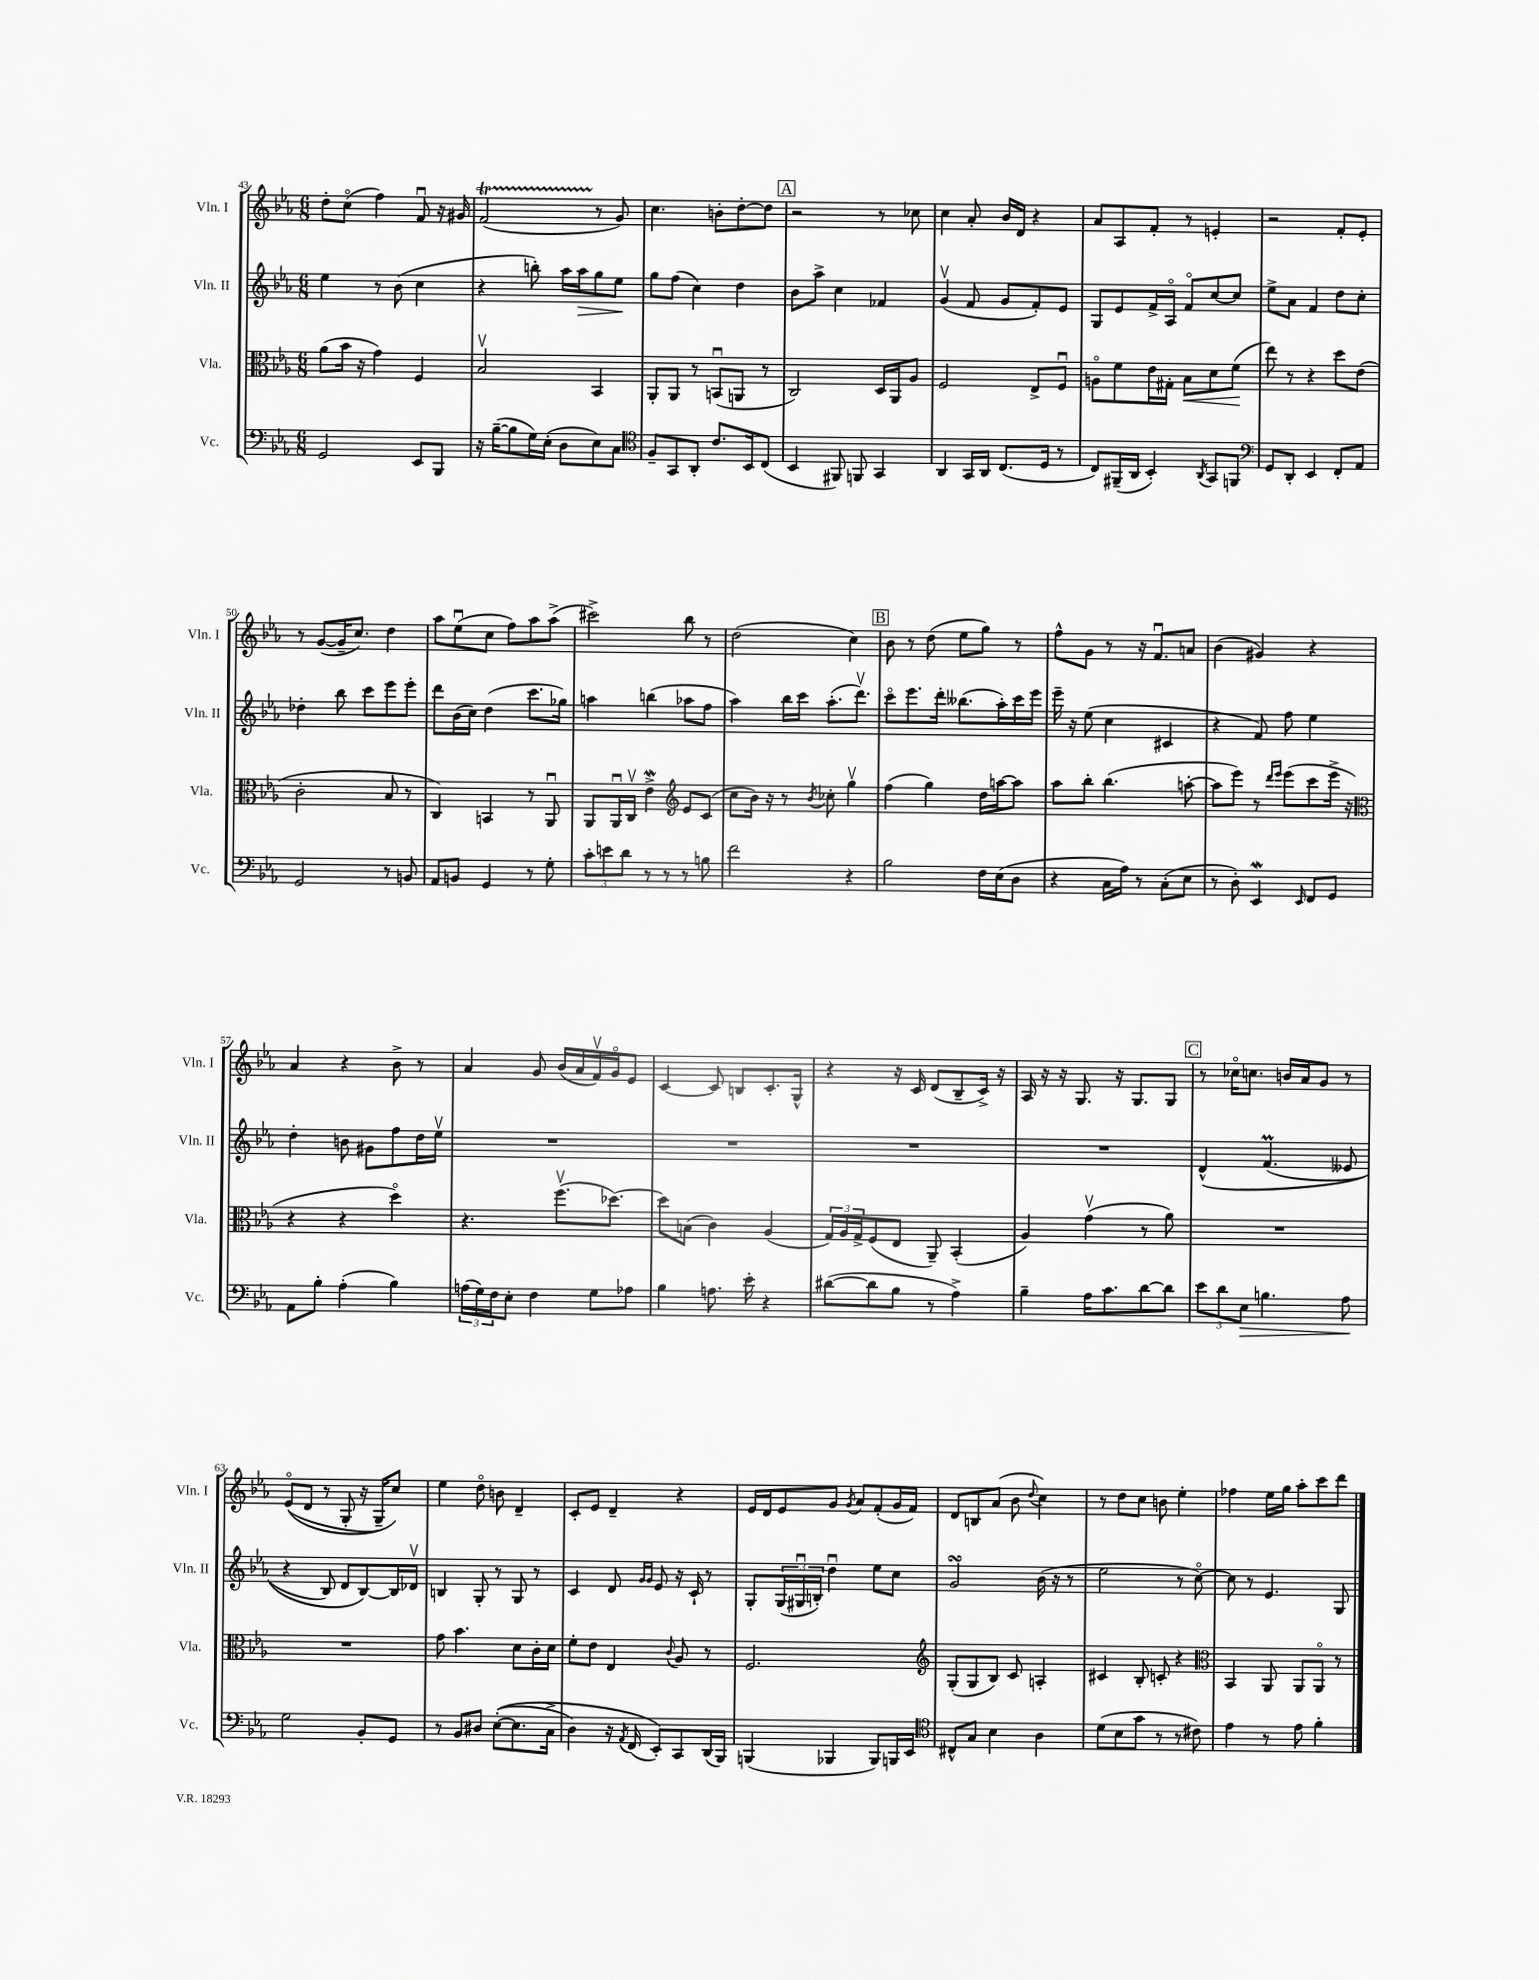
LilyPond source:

<<
\new StaffGroup <<
\new Staff = "s0" \with { instrumentName = "Vln. I" shortInstrumentName = "Vln. I" } {
    \clef treble \key ees \major \numericTimeSignature \time 6/8
    d''8-. c''8\flageolet( f''4) f'8\downbow r16 gis'16 |
    f'2\startTrillSpan( r8\stopTrillSpan g'8) |
    c''4. b'8-. d''8~-. d''8 |
    \mark \markup { \box "A" } r2 r8 ces''8 |
    c''4 aes'8-. bes'16 d'16 r4 |
    aes'8 aes8 f'8-. r8 e'4-. |
    r2 f'8-. ees'8-. |
    r8 g'8~( g'16-- c''8.) d''4 |
    aes''8 ees''8\downbow( c''8 f''8) aes''8 aes''8->( |
    cis'''2->) bes''8 r8 |
    d''2( c''4) |
    \mark \markup { \box "B" } bes'8 r8 d''8( ees''8 g''8) r8 |
    f''8-^ g'8 r8 r16 f'8.\downbow a'8 |
    bes'4( gis'4) r4 |
    aes'4 r4 bes'8-> r8 |
    aes'4 g'8 bes'16( aes'16 f'16\upbow) g'16\flageolet ees'8 |
    c'4~ c'8 b8 c'8.-. g16-^ |
    r4 r16 c'16 d'8( bes8-- c'16->) r16 |
    aes16 r16 r16 g8. r16 g8. g8 |
    \mark \markup { \box "C" } r8 ces''16\flageolet c''8. b'16 aes'16 g'8 r8 |
    ees'8\flageolet(\( d'8 r8 g8-. r16 g16--) c''8\) |
    ees''4 d''8\flageolet b'8 d'4-- |
    c'8-. ees'8 d'4-- r4 |
    ees'16 d'16 ees'8 g'8 \acciaccatura { g'8 } aes'8 f'8-.( g'16 f'16) |
    d'8 b8 aes'8( bes'8 \appoggiatura { d''8 } c''4) |
    r8 d''8 c''8 b'8 ees''4-. |
    fes''4 ees''16 g''16 aes''8-. c'''8 d'''8 \bar "|." |
}
\new Staff = "s1" \with { instrumentName = "Vln. II" shortInstrumentName = "Vln. II" } {
    \clef treble \key ees \major \numericTimeSignature \time 6/8
    ees''4 r8 bes'8( c''4 |
    r4 b''8-.) aes''16 aes''16\> g''8 ees''8\! |
    g''8 f''8( c''4) d''4 |
    \mark \markup { \box "A" } bes'8 aes''8-> c''4 fes'4 |
    g'4\upbow( f'8 g'8 f'8-.) ees'8 |
    g8 ees'8 f'16-> aes16\flageolet f'8\flageolet c''8~ c''8 |
    ees''8-> aes'8 f'4 d''8 c''8-. |
    des''4-. bes''8 c'''8 ees'''8 ees'''8-. |
    d'''8 bes'16( c''16) d''4( c'''8. ges''16) |
    a''4 b''4( aes''8 f''8 |
    aes''4) bes''16 c'''16 aes''8.-.( d'''8.\upbow) |
    \mark \markup { \box "B" } c'''8\flageolet ees'''8. d'''16-. beses''8.( aes''16-.) c'''16 ees'''16 |
    ees'''16-- r16 ees''8( c''4 cis'4 |
    r4 f'8) f''8 ees''4 |
    d''4-. b'8 gis'8 f''8 d''16 ees''16\upbow |
    R2. |
    R2. |
    R2. |
    R2. |
    \mark \markup { \box "C" } d'4-^\( f'4.\prall( eeses'8 |
    r4 bes8) d'8 bes8~\) bes16 des'16\upbow |
    b4 g8-. r8 g8 r8 |
    c'4 d'8 \grace { g'16 g'16 } ees'8 r16 c'16-! r8 |
    g8-. \tuplet 3/2 { g16( gis16\downbow b16-.) } d''4\downbow ees''8 c''8 |
    g'2\turn bes'16( r16 r8 |
    ees''2 r8 c''8~\flageolet) |
    c''8 r8 ees'4. g8 \bar "|." |
}
\new Staff = "s2" \with { instrumentName = "Vla." shortInstrumentName = "Vla." } {
    \clef alto \key ees \major \numericTimeSignature \time 6/8
    aes'8( bes'16 r16 g'4) f4 |
    bes2\upbow bes,4 |
    aes,8-. aes,8 r8 b,8\downbow( a,8 r8 |
    \mark \markup { \box "A" } c2) d16 aes,16 aes8 |
    f2 ees8-> f8\downbow |
    a8\flageolet f'8 ees'16 gis16-. bes8\< d'8 f'8\!( |
    ees''8) r8 r4 d''8 ees'8( |
    c'2-. bes8 r8 |
    c4) b,4 r8 aes,8\downbow |
    aes,8 aes,16\downbow c16\upbow ees'4->\mordent \clef treble ees'8 c'8( |
    c''8 bes'16) r16 r8 \acciaccatura { bes'8 } ces''8-. g''4\upbow |
    \mark \markup { \box "B" } f''4( g''4) d''16 a''16~ a''8 |
    aes''8 bes''8-. bes''4.( a''8~-. |
    a''8 ees'''8) r8 \grace { d'''16 ees'''16 } ees'''8( c'''8 ees'''16-> r16 |
    \clef alto r4 r4 d''4\flageolet) |
    r4. f''8.\upbow( des''8.~) |
    des''8 b8( c'4) aes4( |
    \tuplet 3/2 { g16) aes16 g16-> } f8( ees8 aes,8--) bes,4-.( |
    aes4) g'4\upbow( r8 aes'8) |
    \mark \markup { \box "C" } R2. |
    R2. |
    g'8 bes'4. d'8 c'16-. d'16 |
    f'8-. ees'8 ees4 \appoggiatura { c'8 } aes8 r8 |
    f2. |
    \clef treble g8-.( g8 bes8) c'8 a4-. |
    cis'4 bes8-. c'8-. r4 |
    \clef alto bes,4 aes,8 aes,8 aes,8\flageolet r8 \bar "|." |
}
\new Staff = "s3" \with { instrumentName = "Vc." shortInstrumentName = "Vc." } {
    \clef bass \key ees \major \numericTimeSignature \time 6/8
    g,2 ees,8 bes,,8 |
    r16 bes16~--( bes8 g16) ees16-.( d8 ees8) c8 |
    \clef tenor f8-- g,8 aes,8-. c'8. bes,16 c8( |
    \mark \markup { \box "A" } bes,4 fis,8) f,8 g,4 |
    aes,4 g,16 aes,16 c8.( d16 r8 |
    c8) fis,16--( aes,16 bes,4-.) \acciaccatura { aes,8 } g,8 f,8 |
    \clef bass g,8 d,8-. ees,4 f,8-. aes,8 |
    g,2 r8 b,8 |
    aes,8 b,8 g,4 r8 g8-. |
    \tuplet 3/2 { c'8-. e'8 d'8 } r8 r8 r8 b8 |
    f'2 r4 |
    \mark \markup { \box "B" } bes2 f16 ees16( d8 |
    r4 c16 aes16) r8 c8-.( ees8 |
    r8 d8-.) ees,4\mordent \grace { ees,16 } f,8 g,8 |
    aes,8 bes8-. aes4-.( bes4) |
    \tuplet 3/2 { a16( g16) f16 } ees8-. f4 g8 aes8 |
    bes4 a8. ees'16-. r4 |
    dis'8~( dis'8 bes8 r8 aes4->) |
    bes4-- aes16 c'8. d'8~ d'8 |
    \mark \markup { \box "C" } \tuplet 3/2 { ees'8 d'8 ees8\> } b4. aes8\! |
    g2 bes,8-. g,8 |
    r8 bes,8 dis8 ees8~-.(\( ees8. c16-> |
    d4) r16 \acciaccatura { aes,8 } f,16( ees,8-.)\) c,8 d,16( bes,,16) |
    b,,4( bes,,4 bes,,8) b,,16 ees,16 |
    \clef tenor cis8-^ g8 bes4 aes4 |
    d'8( bes8 g'8 r8 r8 cis'8) |
    ees'4 r8 ees'8 f'4-. \bar "|." |
}
>>
>>
\layout { \context { \Score currentBarNumber = #43 } }
